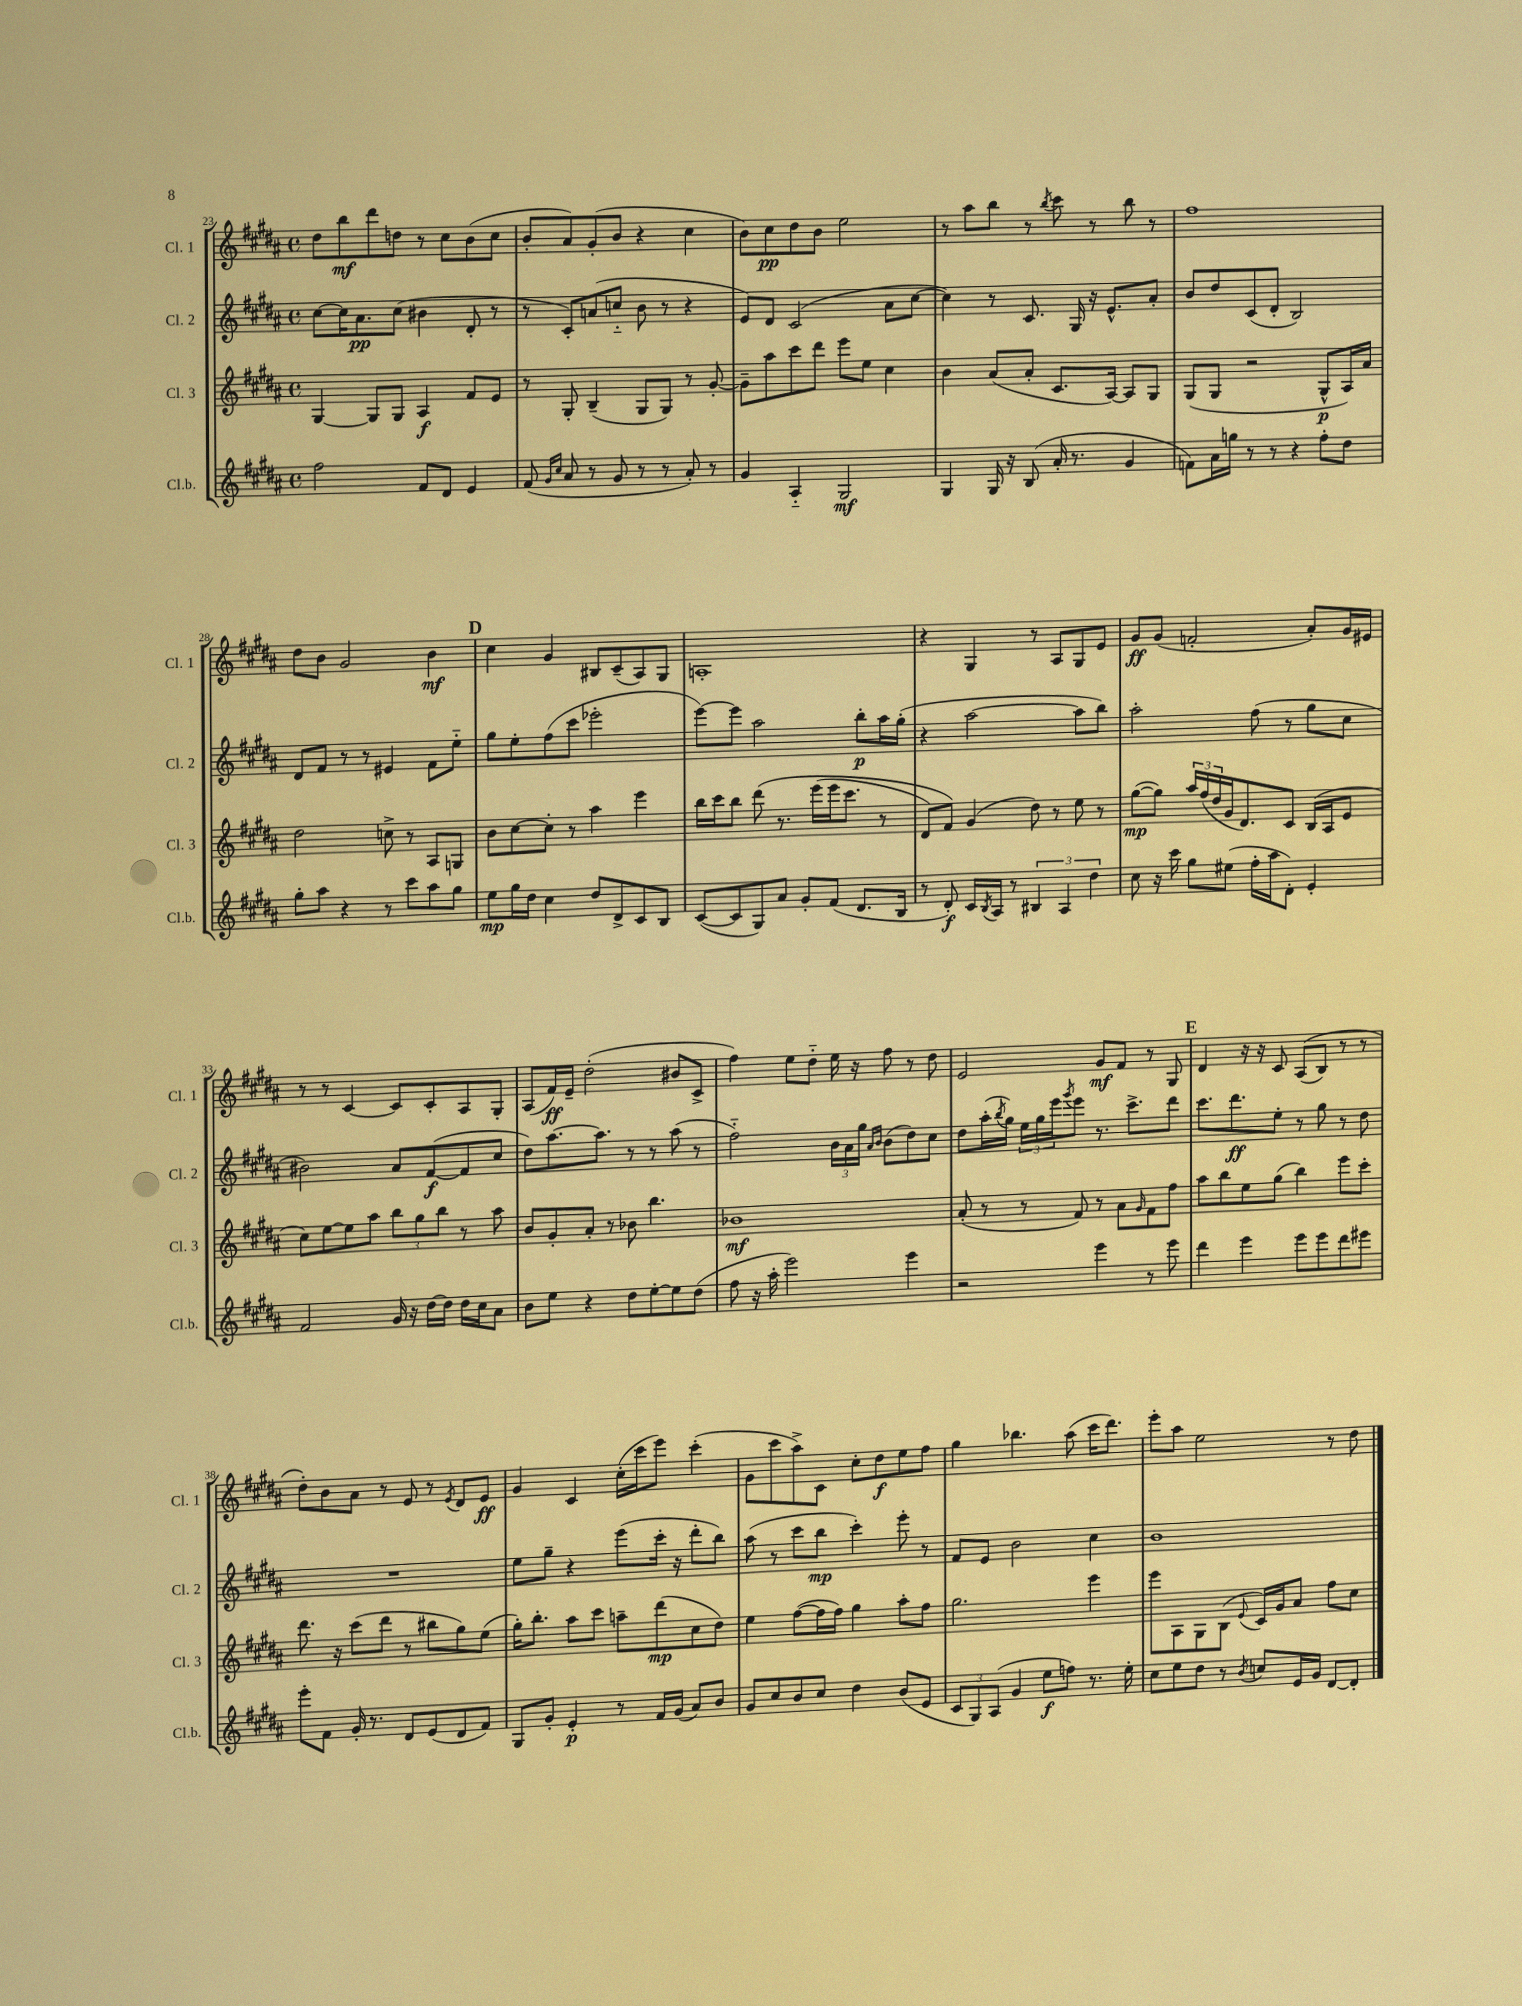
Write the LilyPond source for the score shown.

<<
\new StaffGroup <<
\new Staff = "s0" \with { instrumentName = "Cl. 1" shortInstrumentName = "Cl. 1" } {
    \clef treble \key b \major \defaultTimeSignature \time 4/4
    dis''8 b''8\mf dis'''8 d''8 r8 cis''8 b'8( cis''8 |
    b'8-. ais'8) gis'8-.( b'8 r4 cis''4 |
    b'8) cis''8\pp dis''8 b'8 e''2 |
    r8 ais''8 b''8 r8 \acciaccatura { b''8 } cis'''8 r8 b''8 r8 |
    fis''1 |
    dis''8 b'8 gis'2 b'4\mf |
    \mark \markup { \bold "D" } cis''4 gis'4 bis8 cis'8--( ais8) gis8 |
    a1-. |
    r4 gis4 r8 ais8 gis8 e'8 |
    gis'8\ff gis'8( f'2-. ais'8-.) gis'16 eis'16 |
    r8 r8 cis'4~ cis'8 cis'8-. ais8 gis8-. |
    ais8( fis'16\ff) e'16-- dis''2-.( bis'8 cis'8-> |
    fis''4) e''8 dis''8-_ e''16 r16 fis''8 r8 dis''8 |
    e'2 gis'8\mf fis'8 r8 gis8 |
    \mark \markup { \bold "E" } dis'4 r16 r16 cis'8 ais8(\( b8) r8 r8 |
    dis''8-.\) b'8 ais'8 r8 e'8 r8 \acciaccatura { e'8 } dis'8 e'8\ff |
    gis'4 cis'4 cis''16-.( cis'''16 e'''8) cis'''4-.( |
    gis'8 cis'''8 ais''8->) cis'8 cis''8-. dis''8\f e''8 fis''8 |
    gis''4 bes''4. ais''8( cis'''16 dis'''8.) |
    e'''8-. ais''8 e''2 r8 dis''8 \bar "|." |
}
\new Staff = "s1" \with { instrumentName = "Cl. 2" shortInstrumentName = "Cl. 2" } {
    \clef treble \key b \major \defaultTimeSignature \time 4/4
    cis''8~ cis''16 ais'8.\pp cis''8( bis'4 dis'8-. r8 |
    r8 cis'8-.) a'8( c''8-_ b'8 r8 r4 |
    e'8) dis'8 cis'2( ais'8 cis''8~ |
    cis''4) r8 cis'8. gis16 r16 e'8.-^ ais'8-. |
    b'8 dis''8 cis'8( dis'8-. b2) |
    dis'8 fis'8 r8 r8 eis'4 fis'8 e''8-_ |
    \mark \markup { \bold "D" } gis''8 e''8-. fis''8( cis'''8 ees'''2-. |
    e'''8~) e'''8 ais''2 b''8-.\p ais''16 gis''16-.( |
    r4 ais''2~ ais''8 b''8) |
    ais''2-. fis''8( r8 gis''8 cis''8 |
    bis'2) ais'8 fis'8~\f( fis'8 cis''8 |
    dis''8) ais''8.~ ais''8. r8 r8 ais''8( r8 |
    fis''2-_) \tuplet 3/2 { b'16 ais'16 gis''16 } \grace { ais'16 b'16 } b'8( dis''8) cis''8 |
    dis''8 ais''16-.( \acciaccatura { b''8 } gis''16) \tuplet 3/2 { e''16 gis''16 e'''16 } \acciaccatura { gis'''8 } e'''8 r8. cis'''8.-> dis'''8 |
    \mark \markup { \bold "E" } cis'''8. dis'''8.\ff e''8-. r8 gis''8 r8 dis''8 |
    R1 |
    e''8 gis''8-- r4 e'''8( cis'''16-. r16 dis'''8-. b''8) |
    ais''8( r8 cis'''8 b''8\mp cis'''4-.) e'''8-. r8 |
    fis'8 e'8 b'2 cis''4 |
    b'1 \bar "|." |
}
\new Staff = "s2" \with { instrumentName = "Cl. 3" shortInstrumentName = "Cl. 3" } {
    \clef treble \key b \major \defaultTimeSignature \time 4/4
    gis4~ gis8 gis8 ais4\f fis'8 e'8 |
    r8 gis8-. b4--( gis8 gis8) r8 gis'8~-. |
    gis'8-- ais''8 cis'''8 dis'''8 e'''8 e''8 cis''4 |
    b'4 ais'8( ais'8-. cis'8. ais16~) ais8 gis8 |
    gis8( gis8 r2 gis8-^\p ais16) ais'16 |
    dis''2 c''8-> r8 ais8 g8 |
    \mark \markup { \bold "D" } b'8 cis''8~ cis''8-. r8 ais''4 e'''4 |
    b''16 cis'''16 b''8 dis'''8\( r8. e'''16( e'''16 cis'''8. r8 |
    dis'8) fis'8\) gis'4( dis''8) r8 e''8 r8 |
    gis''8~\mp( gis''8) \tuplet 3/2 { ais''16 fis''16( dis''16 } gis'16 dis'8.) cis'8 b16( ais16 e'8 |
    cis''8) e''8~ e''8 ais''8 \tuplet 3/2 { b''8 gis''8 b''8 } r8 ais''8 |
    b'8 gis'8-. ais'8-. r8 bes'8 b''4. |
    bes'1\mf |
    ais'8-.( r8 r8 fis'8) r8 ais'8 \grace { gis'16 } fis'8 fis''8 |
    \mark \markup { \bold "E" } ais''8 b''8 e''8 gis''8( b''4) e'''8 cis'''8-. |
    dis'''8. r16 cis'''8( dis'''8 r8 bis''8 gis''8) e''8( |
    gis''16-.) b''8.-. ais''8 cis'''8 a''8-- dis'''8\mp( cis''8 dis''8) |
    e''4 fis''8~( fis''16 fis''16) gis''4 ais''8-. fis''8 |
    gis''2. e'''4 |
    e'''8 ais8 gis8 b8( \appoggiatura { e'8 } cis'16) gis'16 ais'8 fis''8 cis''8 \bar "|." |
}
\new Staff = "s3" \with { instrumentName = "Cl.b." shortInstrumentName = "Cl.b." } {
    \clef treble \key b \major \defaultTimeSignature \time 4/4
    fis''2 fis'8 dis'8 e'4 |
    fis'8( \grace { gis'16 cis''16 } ais'8 r8 gis'8 r8 r8 ais'8-.) r8 |
    gis'4 ais4-_ gis2\mf |
    gis4 gis16 r16 b8( ais'16-. r8. gis'4 |
    f'8) ais'16 g''16 r8 r8 r4 fis''8-. dis''8 |
    gis''8-. ais''8 r4 r8 cis'''8 ais''8 gis''8 |
    \mark \markup { \bold "D" } e''8\mp gis''16 dis''16 cis''4 dis''8 dis'8-> cis'8 b8 |
    cis'8~( cis'8 gis8) ais'8 gis'8-. fis'8( dis'8. b16 |
    r8 dis'8-.\f) cis'16 \acciaccatura { b8 } ais16 r8 \tuplet 3/2 { bis4 ais4 dis''4 } |
    cis''8 r16 cis'''16 gis''8 eis''8( fis''16-. ais''16 dis'8-.) e'4-. |
    fis'2 gis'16 r16 dis''16~ dis''16 dis''16 cis''16 ais'8 |
    b'8 e''8 r4 dis''8 e''8~-. e''8 dis''8( |
    fis''8 r16 ais''16-. e'''2) e'''4 |
    r2 e'''4 r8 e'''8 |
    \mark \markup { \bold "E" } dis'''4 e'''4 e'''8 e'''8 dis'''8 eis'''8 |
    e'''8-. fis'8 gis'16-. r8. dis'8 e'8( dis'8 fis'8) |
    gis8 gis'8-. e'4-.\p r8 fis'16 gis'16( ais'8) b'8 |
    gis'8 cis''8 b'8 cis''8 dis''4 b'8( e'8 |
    \tuplet 3/2 { cis'8 gis8) ais8( } gis'4 e''8\f f''8) r8. e''16-. |
    cis''8 e''8 dis''8 r8 \acciaccatura { b'8 } c''8 e'16 gis'16 dis'8~ dis'8-. \bar "|." |
}
>>
>>
\layout { \context { \Score currentBarNumber = #23 } }
